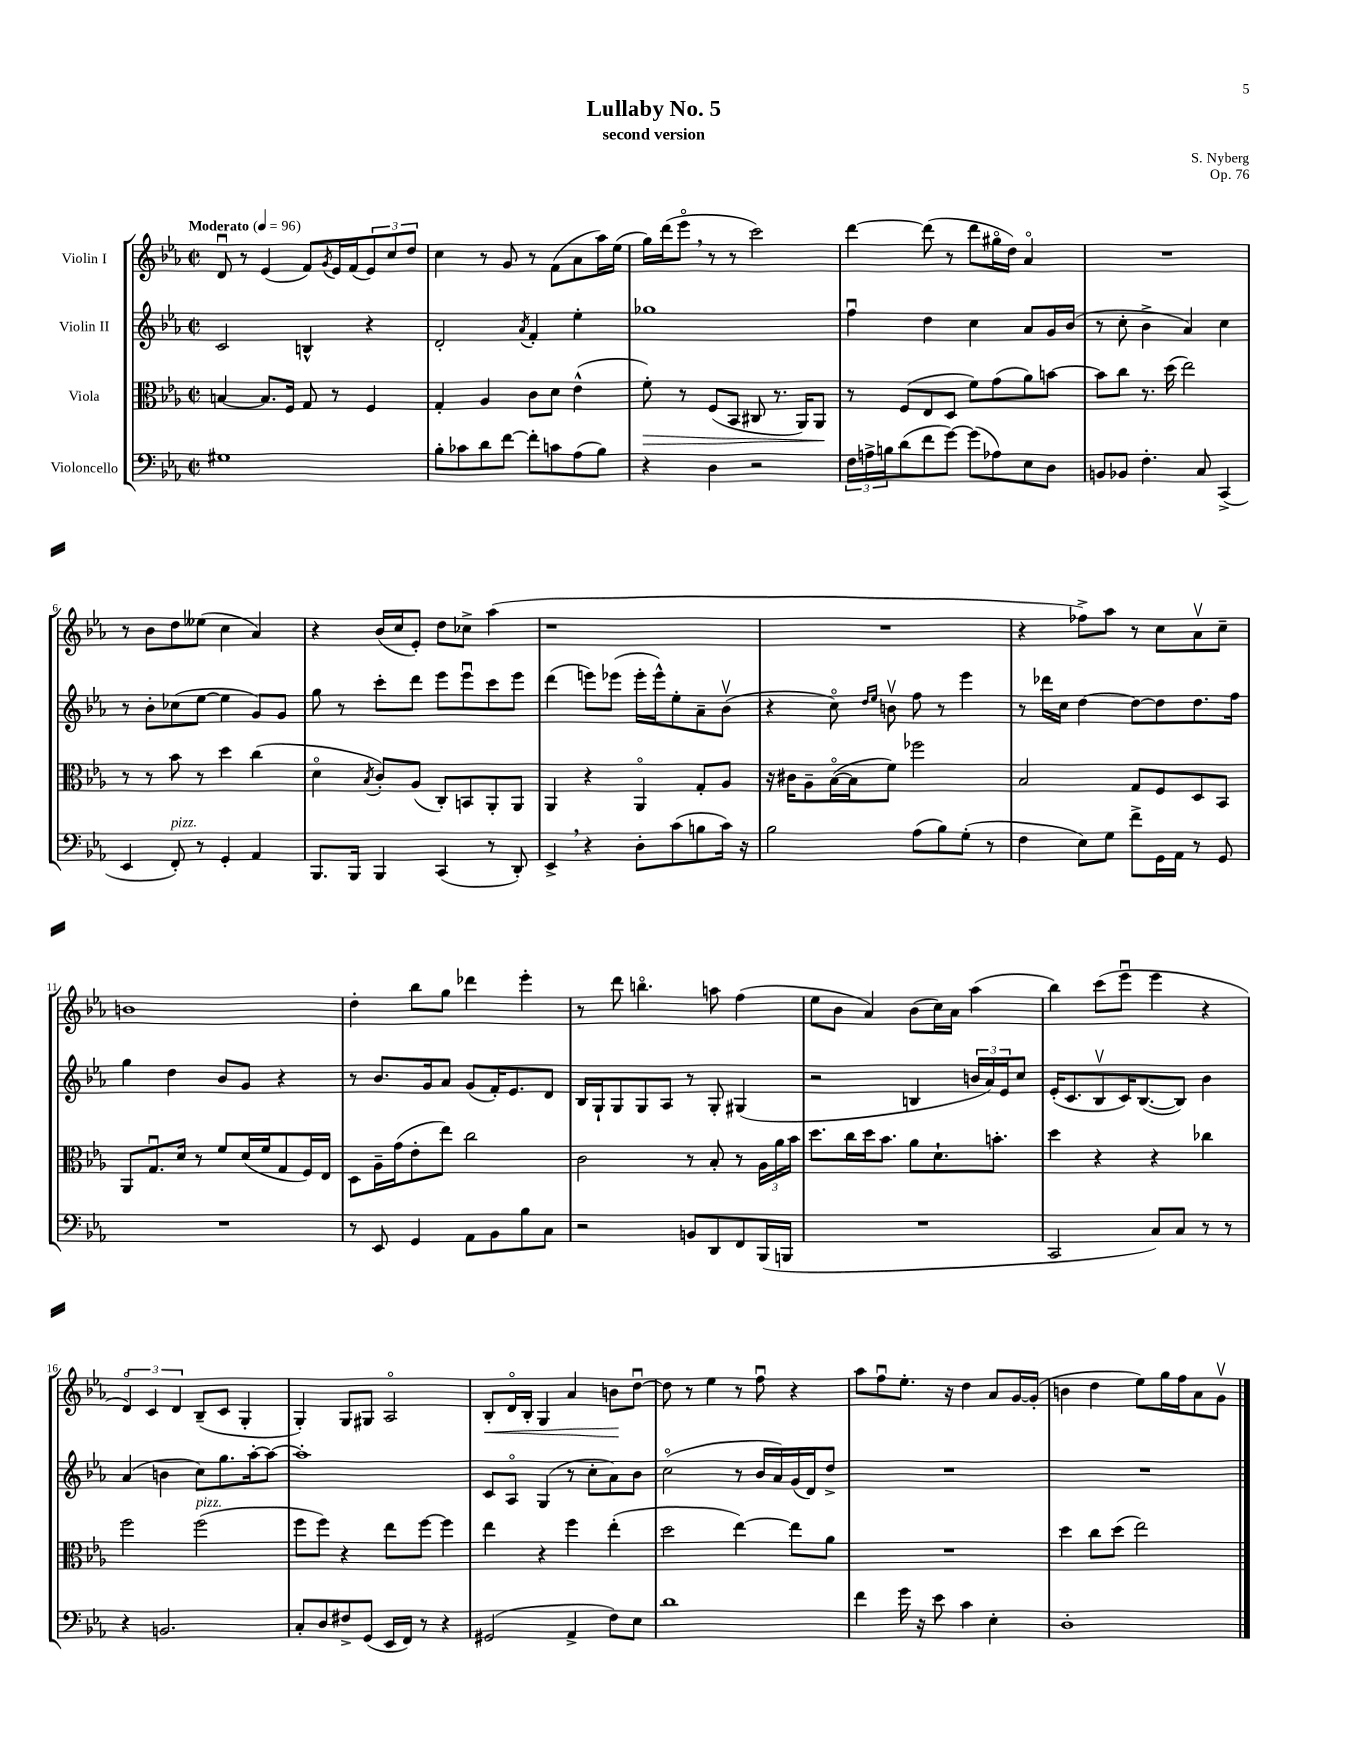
\header { title = "Lullaby No. 5" composer = "S. Nyberg" subtitle = "second version" opus = "Op. 76" }
<<
\new StaffGroup <<
\new Staff = "s0" \with { instrumentName = "Violin I" } {
    \clef treble \key ees \major \defaultTimeSignature \time 2/2 \tempo "Moderato" 4 = 96
    d'8\downbow r8 ees'4( f'8) \acciaccatura { g'8 } ees'16 f'16( \tuplet 3/2 { ees'8) c''8 d''8 } |
    c''4 r8 g'8 r8 f'8( aes'8 aes''16) ees''16( |
    g''16) d'''16( ees'''8\flageolet \breathe r8 r8 c'''2) |
    d'''4~ d'''8( r8 d'''8 gis''16\flageolet d''16) aes'4\flageolet |
    R1 |
    r8 bes'8 d''8 eeses''8( c''4 aes'4) |
    r4 bes'16( c''16 ees'8-.) d''8 ces''8-> aes''4( |
    r1 |
    R1 |
    r4 fes''8->) aes''8 r8 c''8 aes'8\upbow c''8-- |
    b'1 |
    d''4-. bes''8 g''8 des'''4 ees'''4-. |
    r8 d'''8 b''4.\flageolet a''8 f''4( |
    ees''8 bes'8 aes'4) bes'8( c''16) aes'16 aes''4( |
    bes''4) c'''8( ees'''8\downbow ees'''4 r4 |
    \tuplet 3/2 { d'4\flageolet) c'4 d'4 } bes8--( c'8 g4-. |
    g4-.) g8 gis8 aes2\flageolet |
    bes8-.\< d'16\flageolet bes16-. g4 aes'4 b'8\! d''8~\downbow |
    d''8 r8 ees''4 r8 f''8\downbow r4 |
    aes''8 f''8\downbow ees''8.-. r16 d''4 aes'8 g'16~ g'16-.( |
    b'4 d''4 ees''8) g''16 f''16 aes'8 g'8\upbow \bar "|." |
}
\new Staff = "s1" \with { instrumentName = "Violin II" } {
    \clef treble \key ees \major \defaultTimeSignature \time 2/2
    c'2 b4-^ r4 |
    d'2-. \acciaccatura { aes'8 } f'4-. ees''4-. |
    ges''1 |
    f''4\downbow d''4 c''4 aes'8 g'16 bes'16( |
    r8 c''8-. bes'4-> aes'4) c''4 |
    r8 bes'8-. ces''8( ees''8~ ees''4 g'8) g'8 |
    g''8 r8 c'''8-. d'''8 ees'''8 ees'''8\downbow c'''8 ees'''8 |
    d'''4( e'''8) ees'''8( ees'''16-. ees'''16-^) ees''8-. aes'8-- bes'8\upbow( |
    r4 c''8\flageolet) \grace { d''16 ees''16 } b'8\upbow f''8 r8 ees'''4 |
    r8 des'''16 c''16 d''4~ d''8~ d''8 d''8. f''16 |
    g''4 d''4 bes'8 g'8 r4 |
    r8 bes'8. g'16 aes'8 g'8( f'16-.) ees'8. d'8 |
    bes16 g16-! g8 g8 aes8 r8 g8-. gis4( |
    r2 b4 \tuplet 3/2 { b'16 aes'16) ees'16 } c''8 |
    ees'16-.( c'8. bes8\upbow c'16) bes8.~( bes8) bes'4 |
    aes'4( b'4 c''8) g''8. aes''16~-. aes''8~ |
    aes''1-. |
    c'8 aes8\flageolet g4( r8 c''8-. aes'8) bes'8 |
    c''2\flageolet( r8 bes'16 aes'16) g'16( d'16) d''8-> |
    R1 |
    R1 \bar "|." |
}
\new Staff = "s2" \with { instrumentName = "Viola" } {
    \clef alto \key ees \major \defaultTimeSignature \time 2/2
    b4~ b8. f16 g8 r8 f4 |
    g4-. aes4 c'8 d'8 ees'4-^( |
    f'8-.\>) r8 f8( bes,8 cis8 r8. aes,16) aes,8\! |
    r8 f8( ees8 d8 f'8) g'8( aes'8) b'8~ |
    b'8 c''8 r8. d''16( ees''2) |
    r8 r8 bes'8 r8 d''4 c''4( |
    d'4\flageolet \acciaccatura { bes8 } c'8-.) aes8( c8-.) b,8 aes,8-. aes,8 |
    aes,4 r4 aes,4\flageolet g8-. aes8 |
    r16 cis'16 aes8-- bes16~\flageolet( bes16 f'8) fes''2 |
    bes2 g8 f8 d8 bes,8 |
    aes,8 g8.\downbow d'16 r8 f'8 d'16( f'16 g8 f16) ees16 |
    d8 aes16-- g'16( ees'8-. ees''8) c''2 |
    c'2 r8 bes8-. r8 \tuplet 3/2 { aes16 aes'16 bes'16 } |
    d''8. c''16 d''16 bes'8. aes'8 d'8.-! b'8.-. |
    d''4 r4 r4 ces''4 |
    f''2 f''2^\markup { \italic "pizz." }( |
    f''8 f''8) r4 ees''8 f''8~ f''4 |
    ees''4 r4 f''4 ees''4-.( |
    d''2 ees''4~) ees''8 aes'8 |
    R1 |
    d''4 c''8 d''8( ees''2) \bar "|." |
}
\new Staff = "s3" \with { instrumentName = "Violoncello" } {
    \clef bass \key ees \major \defaultTimeSignature \time 2/2
    gis1 |
    bes8-. ces'8 d'8 f'8~ f'8-. c'8 aes8( bes8) |
    r4 d4 r2 |
    \tuplet 3/2 { f16 a16-> b16 } d'8( f'8 g'8~) g'8( aes8) ees8 d8 |
    b,8 bes,8 f4.-. c8 c,4->( |
    ees,4 f,8-.^\markup { \italic "pizz." }) r8 g,4-. aes,4 |
    bes,,8. bes,,16 bes,,4 c,4( r8 d,8-.) |
    ees,4-> \breathe r4 d8-. c'8( b8 c'16) r16 |
    bes2 aes8( bes8) g8-.( r8 |
    f4 ees8) g8 f'8-> g,16 aes,16 r8 g,8 |
    R1 |
    r8 ees,8 g,4 aes,8 bes,8 bes8 c8 |
    r2 b,8 d,8 f,8 bes,,16( b,,16 |
    R1 |
    c,2 c8) c8 r8 r8 |
    r4 b,2. |
    c8-. d8 fis8-> g,8( ees,16 f,16) r8 r4 |
    gis,2( aes,4-> f8) ees8 |
    d'1 |
    f'4 g'16 r16 ees'8 c'4 ees4-. |
    d1-. \bar "|." |
}
>>
>>
